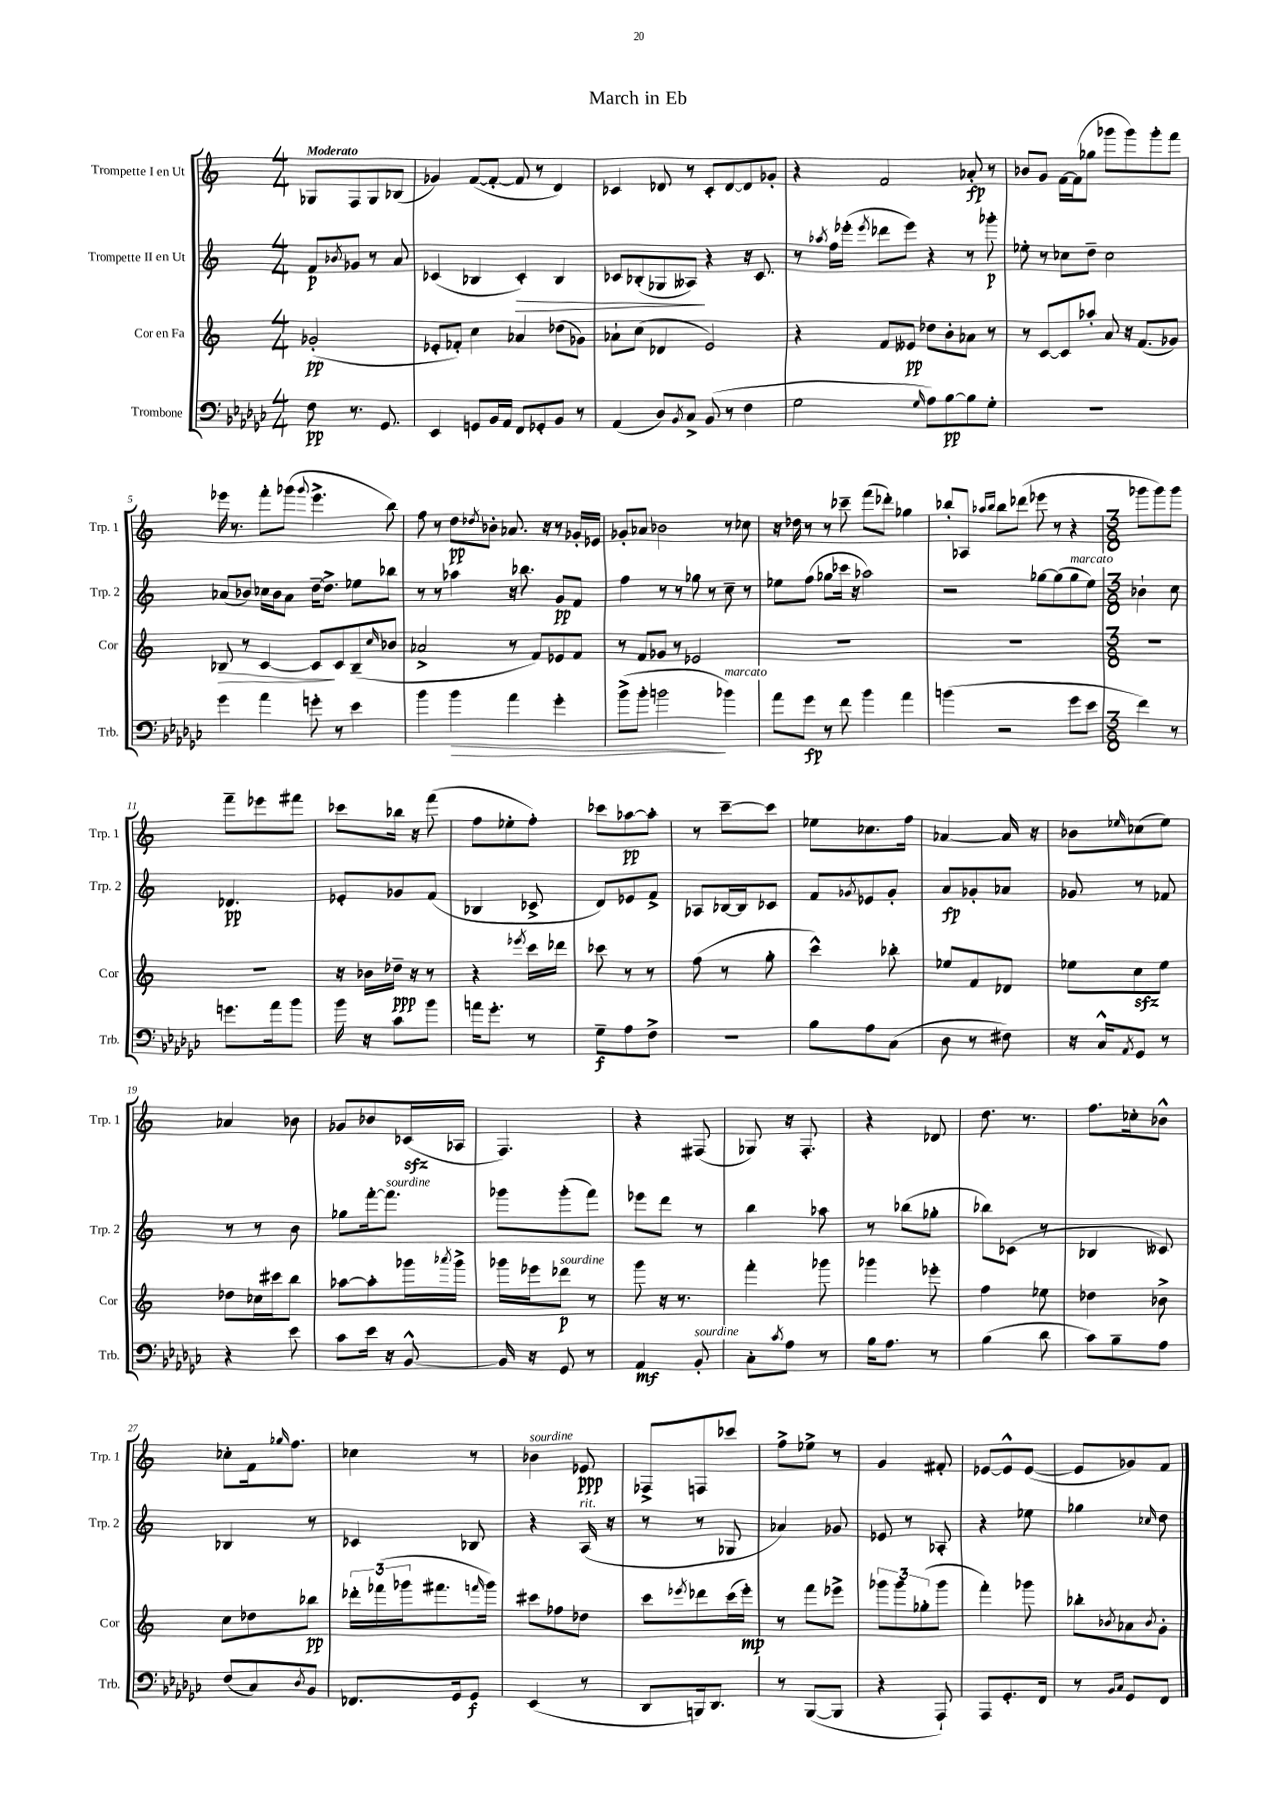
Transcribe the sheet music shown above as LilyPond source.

\header { title = "March in Eb" }
<<
\new StaffGroup <<
\new Staff = "s0" \with { instrumentName = "Trompette I en Ut" shortInstrumentName = "Trp. 1" } {
    \clef treble \key c \major \numericTimeSignature \time 4/4 \partial 2 \tempo "Moderato"
    ges8 f8 ges8 bes8( |
    ges'4) f'8~( f'8~-. f'8 r8 d'4) |
    ces'4 des'8 r8 ces'8-. des'8~ des'8 ges'8-. |
    r4 f'2 aes'8-.\fp r8 |
    bes'8 g'8 f'16~ f'16( ges''8 ges'''8 ges'''8) ges'''8-. f'''8 |
    ees'''16 r8. f'''8-. ges'''8( \appoggiatura { ges'''8 } ees'''4.-> b''8) |
    f''8 r8 d''8\pp \acciaccatura { des''8 } bes'8-. aes'8. r16 r8 ges'16-. ees'16 |
    ges'8-. aes'8 bes'2 r8 ces''8 |
    r16 des''16 r8 r8 ces'''8-- f'''8( des'''8-.) ges''4 |
    bes''8-. aes8 \grace { aes''16 bes''16 } bes''8 des'''8( ees'''8 r8 r4 |
    \numericTimeSignature \time 3/8 ges'''8 ges'''8) ges'''8 |
    f'''8-- ees'''8 fis'''8 |
    ces'''8 bes''16 r16 f'''8( |
    f''8 ees''8-. f''8-.) |
    ces'''8 aes''8~\pp aes''8-. |
    r8 c'''8~-- c'''8 |
    ees''8 ces''8. f''16 |
    aes'4~ aes'16 r16 |
    bes'8 \grace { ees''16 } ces''8( ees''8) |
    aes'4 bes'8 |
    ges'8 bes'8 ces'16\sfz( aes16 |
    f4.) |
    r4 fis8( |
    ges8) r16 f8.-. |
    r4 des'8 |
    d''8. r8. |
    f''8. ces''16-. bes'8-^ |
    ces''8-. f'16 \grace { ges''16 } f''8. |
    ces''4 r8 |
    bes'4^\markup { \italic "sourdine" } ees'8\ppp |
    fes8-> f8 ces'''8 |
    f''8-> ees''8-> r8 |
    g'4 fis'8-. |
    ees'8~ ees'8-^ ees'8~( |
    ees'8 ges'8) f'8 \bar "|." |
}
\new Staff = "s1" \with { instrumentName = "Trompette II en Ut" shortInstrumentName = "Trp. 2" } {
    \clef treble \key c \major \numericTimeSignature \time 4/4 \partial 2
    f'8\p \acciaccatura { bes'8 } ges'8 r8 a'8 |
    ces'4( bes4 ces'4-.\>) bes4 |
    ces'8 bes8-.( ges8 aeses8\!) r4 r16 ces'8. |
    r8 \acciaccatura { aes''8 } f''16 ees'''16-.( \acciaccatura { ees'''8 } des'''8 ees'''8) r4 r8 ges'''8-.\p |
    ees''8-. r8 ces''8 d''8-- ces''2 |
    aes'8( bes'8) ces''16 bes'16 aes'8 d''16~-- d''8.-> ees''8 bes''8 |
    r8 r8 aes''4 r16 bes''8. g'8\pp f'8 |
    f''4 r8 r8 ges''8 r8 c''8-- r8 |
    ees''8 f''8( ges''8 ces'''16 r16 aes''2) |
    r2 ges''8~ ges''8( ges''8^\markup { \italic "marcato" } e''8) |
    \numericTimeSignature \time 3/8 bes'4-! c''8 |
    des'4.\pp |
    ees'8-. ges'8 f'8( |
    bes4 ces'8-> |
    d'8) ees'8 f'8-> |
    aes8 bes16~ bes16 ces'8 |
    f'8 \acciaccatura { ges'8 } ees'8 ges'8-. |
    a'8\fp ges'8-. aes'8 |
    ges'8 r8 fes'8 |
    r8 r8 b'8 |
    ges''8 f'''16~-. f'''8.^\markup { \italic "sourdine" } |
    ges'''8 ges'''8-.( f'''8) |
    ees'''8 d'''8 r8 |
    b''4 aes''8 |
    r8 bes''8( ges''8-. |
    bes''8) ces'8( r8 |
    bes4 ceses'8) |
    bes4 r8 |
    ces'4 bes8 |
    r4 a16^\markup { \italic "rit." }( r16 |
    r8 r8 ges8 |
    aes'4) ges'8 |
    ees'8 r8 aes8-. |
    r4 ees''8 |
    ges''4 \grace { ces''16 } d''8 \bar "|." |
}
\new Staff = "s2" \with { instrumentName = "Cor en Fa" shortInstrumentName = "Cor" } {
    \clef treble \key c \major \numericTimeSignature \time 4/4 \partial 2
    ges'2-.\pp( |
    ees'8-. fes'8-.) c''4 aes'4 des''8( ges'8) |
    aes'8-! c''8( des'4 e'2) |
    r4 f'8 eeses'8\pp des''8 b'8-. aes'8 r8 |
    r8 c'8~ c'8 aes''8-. a'8 r16 f'8.( ges'8) |
    bes8\> r8 c'4~ c'8\! c'8 bes8--( \grace { c''16 } bes'8 |
    aes'2-> r8 f'8) ees'8 f'8 |
    r8 f'8 ges'8 r8 ees'2 |
    R1 |
    R1 |
    \numericTimeSignature \time 3/8 R4. |
    R4. |
    r16 bes'16 des''16--\ppp r16 r8 |
    r4 \acciaccatura { ees'''8 } c'''16 des'''16 |
    ces'''8 r8 r8 |
    f''8( r8 g''8-. |
    c'''4-^) bes''8-. |
    ees''8 f'8 des'8 |
    ees''8 c''8\sfz ees''8 |
    des''8 ces''16 cis'''16 b''8 |
    aes''8~ aes''8-. ges'''16 \acciaccatura { aes'''8 } ges'''16-> |
    ges'''16 ees'''16 des'''8\p^\markup { \italic "sourdine" } r8 |
    g'''8 r16 r8. |
    f'''4-. ges'''8 |
    ges'''4 ees'''8-. |
    f''4 ees''8 |
    des''4 bes'8-> |
    c''8 des''8 bes''8\pp |
    \tuplet 3/2 { des'''16-. fes'''16( ges'''16 } fis'''8. \grace { f'''16 } ges'''16) |
    cis'''8 fes''8 des''8 |
    c'''8 \acciaccatura { ees'''8 } des'''8 c'''16( ees'''16-.\mp) |
    r8 f'''8 ees'''8-> |
    \tuplet 3/2 { ges'''8 ges'''8 ges''8-.( } ges'''8 |
    f'''4-.) ges'''8 |
    bes''8-. \acciaccatura { bes'8 } aes'8 \acciaccatura { bes'8 } g'8-. \bar "|." |
}
\new Staff = "s3" \with { instrumentName = "Trombone" shortInstrumentName = "Trb." } {
    \clef bass \key ges \major \numericTimeSignature \time 4/4 \partial 2
    f8\pp r8. ges,8. |
    ees,4 g,8 bes,16 aes,16 f,8 ges,8-. bes,8 r8 |
    aes,4( des8) \acciaccatura { bes,8 } ces8-> bes,8( r8 f4 |
    ges2 \grace { ges16 } aes8) bes8~\pp bes8 ges8-. |
    R1 |
    ges'4 aes'4 g'8-. r8 ees'4 |
    bes'4 bes'4\> aes'4 ges'4-. |
    bes'8->( bes'8-. b'2\! bes'4^\markup { \italic "marcato" }) |
    aes'8 ges'8\fp r8 f'8 bes'4 aes'4 |
    b'4( r2 ges'8 ees'8 |
    \numericTimeSignature \time 3/8 f'4) r8 |
    g'8. aes'16 bes'8 |
    bes'16 r16 ces'8 bes'8 |
    a'16 ges'8.-. r8 |
    ges8--\f aes8 f8-> |
    R4. |
    bes8 aes8 ces8( |
    des8 r8 fis8) |
    r16 ces16-^ \acciaccatura { aes,8 } ges,8 r8 |
    r4 ees'8 |
    ces'8 ees'16 r16 bes,8~-^ |
    bes,16 r16 ges,8 r8 |
    aes,4\mf bes,8-.^\markup { \italic "sourdine" } |
    ces8-. \acciaccatura { ces'8 } aes8 r8 |
    bes16 aes8. r8 |
    bes4( des'8 |
    ces'8) bes8-- aes8 |
    f8( ces8) \acciaccatura { des8 } bes,8 |
    fes,8. ges,16 ges,8\f |
    ees,4( r8 |
    des,8 b,,16) des,8. |
    r8 bes,,8~( bes,,8 |
    r4 aes,,8-!) |
    aes,,8 ges,8.-. f,16 |
    r8 \grace { bes,16 ces16 } ges,8 f,8 \bar "|." |
}
>>
>>
